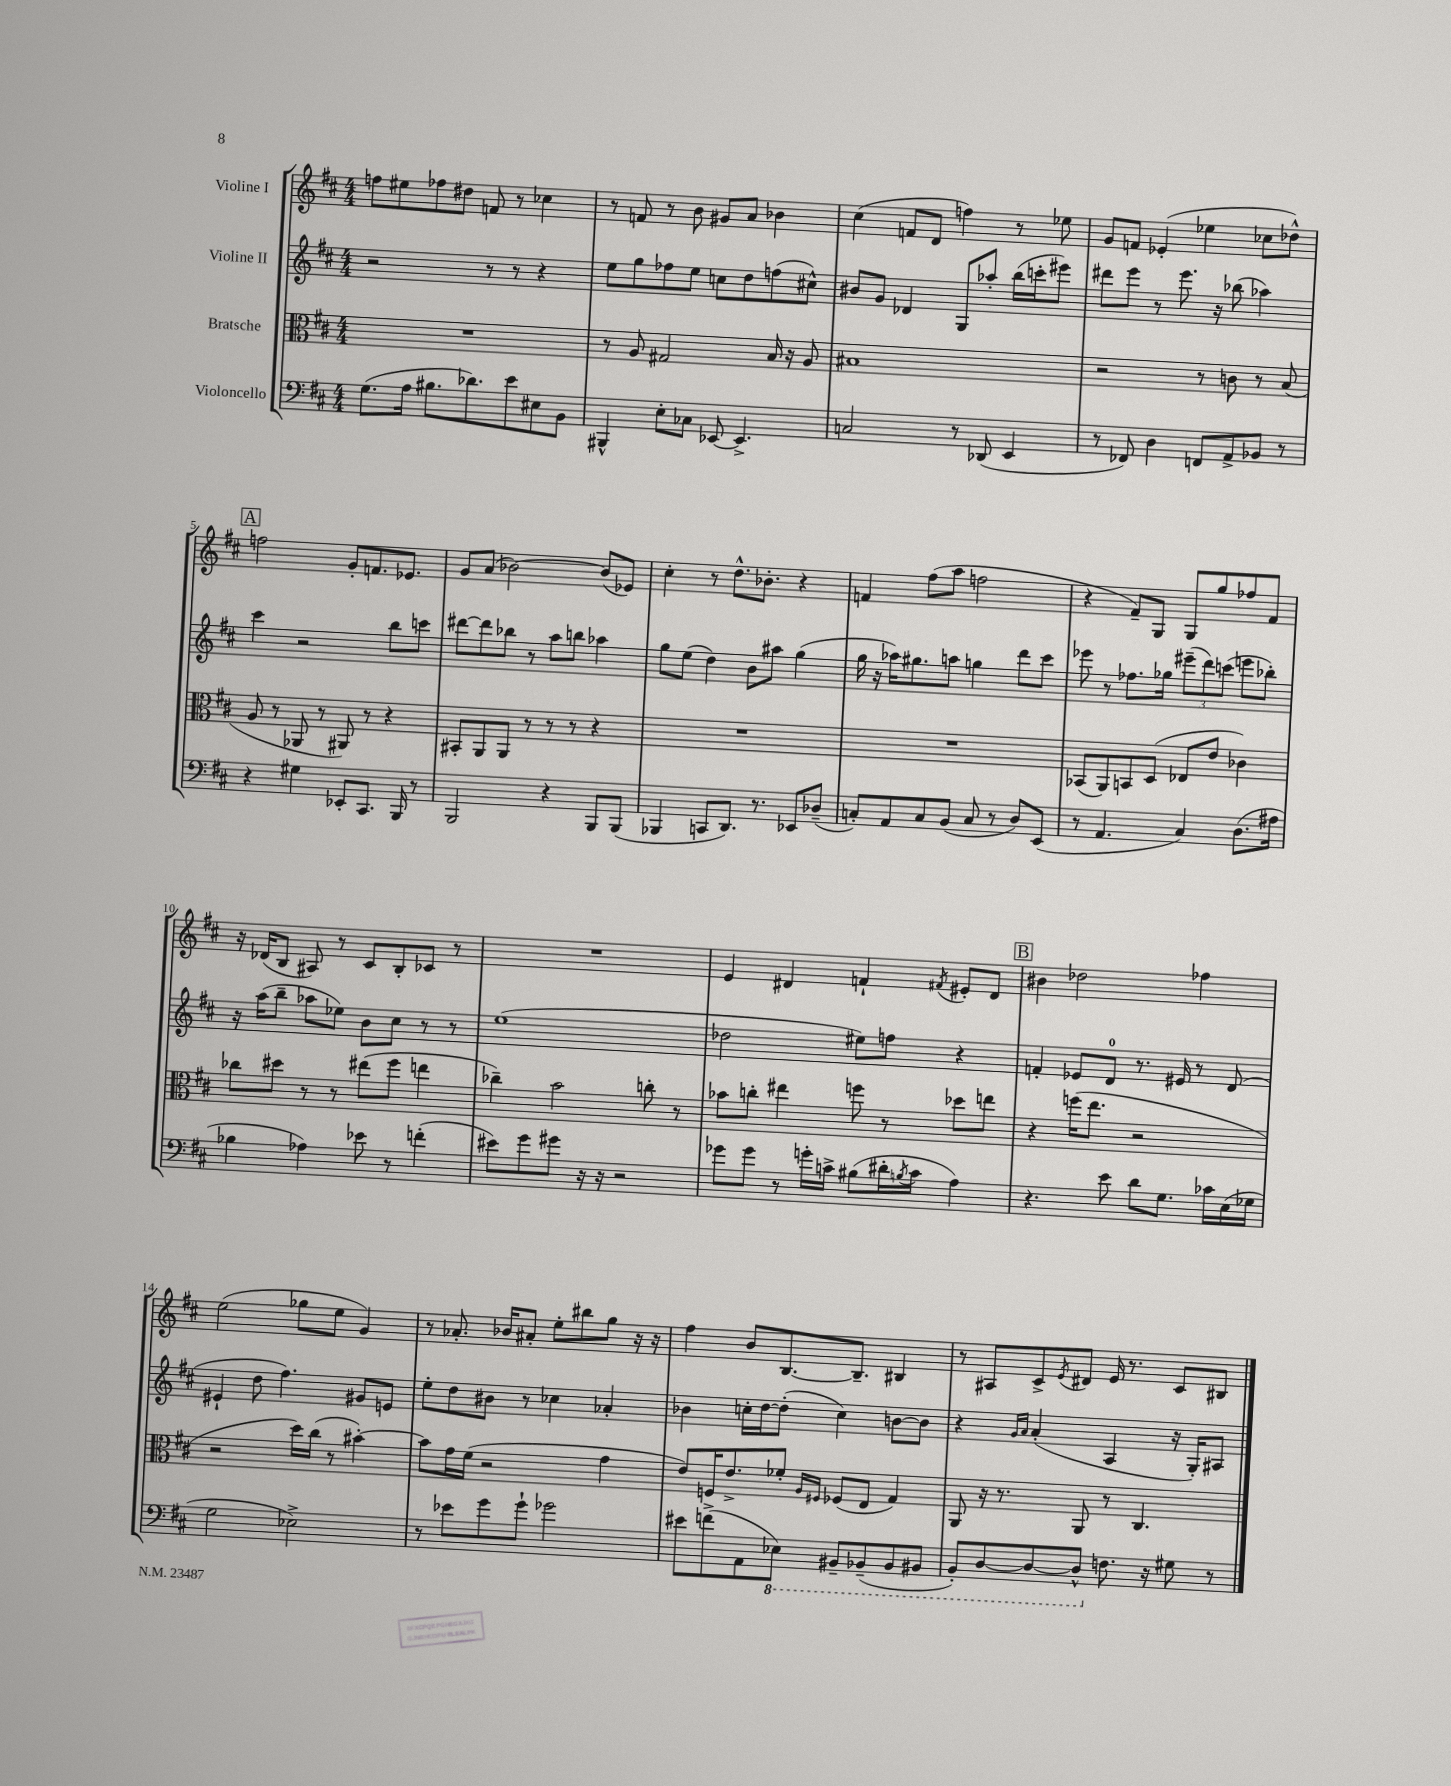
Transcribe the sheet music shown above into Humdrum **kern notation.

**kern	**kern	**kern	**kern
*staff4	*staff3	*staff2	*staff1
*clefF4	*clefC3	*clefG2	*clefG2
*k[f#c#]	*k[f#c#]	*k[f#c#]	*k[f#c#]
*M4/4	*M4/4	*M4/4	*M4/4
(8.G\L	1r	2r	8ff\L
.	.	.	8ee#\
16A\Jk	.	.	.
8.B#\L	.	.	8ff-\
.	.	.	8dd#\J
8.d-\)	.	.	.
.	.	8r	8f/
8e\	.	8r	8r
8E#\	.	4r	4cc-\
8BB\J	.	.	.
=	=	=	=
4BBB#^^/	8r	8ee\L	8r
.	8A/	8gg\	8f/
8E'\L	2G#/	8ff-\	8r
8C-\J	.	8ee\J	8b\
[8EE-/	.	8cc\L	8g#/L
4.EE-^/]	.	8dd\	8a/J
.	16B/	(8ff\	4b-\
.	16r	.	.
.	8A/	8cc#^^\J)	.
=	=	=	=
2C/	1B#	8b#/L	(4cc#\
.	.	8g/J	.
.	.	4d-/	8f/L
.	.	.	8d/J
8r	.	8G/L	4ff\)
(8DD-/	.	8aa-'/J	.
4EE/	.	(16bb\LL	8r
.	.	16ccc'\J	.
.	.	8eee#\J)	8ee-\
=	=	=	=
8r	2r	8ddd#\L	8g/L
8FF-/)	.	8eee\J	8f/J
4D\	.	8r	(4e-'/
.	.	8.eee\	.
8FF/L	8r	.	4ee-\
.	.	16r	.
8AA^/	8c\	(8bb-\	.
8BB-/J	8r	4aa-\)	8cc-\L
8r	(8B/	.	8dd-^^\J)
=	=	=	=
4r	8A/	4ccc#\	2ff\
.	8r	.	.
4G#\	8AA-/	2r	.
.	8r	.	.
8EE-'/L	8AA#/)	.	8g'/L
8.CC#/J	8r	.	8.f/
.	4r	8bb\L	.
16BBB/	.	.	8.e-/J
8r	.	8ccc\J	.
=	=	=	=
2BBB/	8BB#'/L	[8ddd#\L	8g/L
.	8AA/	8ddd#\]	(8a/J
.	8AA/J	8bb-\J	[2b-\)
.	8r	8r	.
4r	8r	8aa\L	.
.	8r	8bb\J	.
8BBB/L	4r	4aa-\	(8b-/]L
(8BBB/J	.	.	8e-/J)
=	=	=	=
4BBB-/	1r	8gg\L	4cc#'\
.	.	(8ee\J	.
8CC/L	.	4dd\)	8r
8.DD/J)	.	.	8.dd^^\L
.	.	8b\L	.
8.r	.	.	8.b-'\J
.	.	8aa#\J	.
8EE-/L	.	(4gg\	4r
(8D-~/J	.	.	.
=	=	=	=
8C'/L)	1r	16gg\	4f/
.	.	16r	.
8AA/	.	16aa-\LK)	.
.	.	8.gg#\	.
8C/	.	.	(8ff#\L
(8BB/J	.	8aa\J	8aa\J
8C/	.	4gg\	2ff\
8r	.	.	.
8D/L)	.	8ddd\L	.
(8EE/J	.	8ccc#\J	.
=	=	=	=
8r	(8BB-/L	8eee-\	4r
4.AA/	8AA/)	8r	.
.	8BB/	8.ff-\L	8f#~/L)
.	(8D/J	.	8G/J
.	.	16gg-\Jk	.
4C#/)	8E-/L	(12eee#~\L	8G/L
.	.	12ddd\)	.
.	8e/J	.	8gg/
.	.	(12ccc\J	.
(8.D\L	4c-\)	8eee\L	8ff-/
.	.	8bb-'\J)	8f#/J
16A#\Jk	.	.	.
=	=	=	=
4B-\	8cc-\L	16r	16r
.	.	(16aa\LK	(16d-/LK
.	8dd#\J	8bb~\J	8B/J
4A-\)	8r	8aa-\L	8A#/)
.	8r	8ee-\J)	8r
8e-\	(8ee#\L	8b\L	8c#/L
8r	8ff#\J	8cc#\J	8B'/
(4f'\	4ee\	8r	8c-/J
.	.	8r	8r
=	=	=	=
8e#\L)	4cc-~\)	(1ee	1r
8g\	.	.	.
8g#\J	2b\	.	.
16r	.	.	.
16r	.	.	.
2r	.	.	.
.	8cc'\	.	.
.	8r	.	.
=	=	=	=
8g-\L	8b-\L	2dd-\	4e/
8g-\J	8cc'\J	.	.
8r	4ee#\	.	4d#/
16g'\LL	.	.	.
16c^\JJ	.	.	.
(8B#\L	8ff\	8ee#\L)	4f`/
16d#'\L	8r	8ff\J	.
8qB/	.	.	.
16c\JJ	.	.	.
.	.	.	8qf#/
4A\)	8dd-\L	4r	8e#'/L
.	8ee\J	.	8d#/J
=	=	=	=
4.r	4r	4f'/	4b#\
.	(16ff\LK	8e-/L	2dd-\
.	8.ee\J	.	.
8e\	.	8d/J	.
8d\L	2r	8.r	.
8.G\J	.	.	.
.	.	16e#/	.
.	.	8r	4ff-\
16c-\LL	.	.	.
(16E\	.	(8d/	.
16G-\JJ	.	.	.
=	=	=	=
2G\	2r	4e#`/	(2ee\
.	.	8dd\	.
.	.	4.ff#\)	.
2E-^\)	16dd\LL)	.	8gg-\L
.	(16cc#\JJ	.	.
.	8r	.	8ee\J
.	[4b#'\)	8g#/L	4g/)
.	.	8e/J	.
=	=	=	=
8r	8b#\]L	8ee'\L	8r
8e-\L	16g\L	8dd\	8.a-'/
.	(16f#\JJ	.	.
8g\	2r	8b#\J	.
.	.	.	16b-/LK
8g`\J	.	8r	8a#'/J
2g-\	.	4cc-\	8ee'\L
.	.	.	8bb#\
.	4g\	4a-'/	8gg\J
.	.	.	16r
.	.	.	16r
=	=	=	=
8e#\L	8e/L)	4b-\	4ff#\
(8f^\	16F/K	.	.
.	8.e^/	.	.
8AA\	.	16cc'\LL	8b/L
.	.	[16dd\J	.
8EE-\J)	8f-'/J	(8dd'\]J	[8.B/
.	16qqA/LL	.	.
.	16qqF#/JJ	.	.
8BBB#~/L	(8F-/L	4cc\)	.
.	.	.	8.B~/]J
(8BBB-~/	8E/J	.	.
8BBB-/	4G/)	[8b\L	4B#/
8BBB#/J	.	8b\]J	.
=	=	=	=
8BBB'/L)	8AA/	4r	8r
[8DD/	16r	.	8A#/L
.	8.r	.	.
.	.	16qqg/LL	.
.	.	16qqa/JJ	.
8DD/_	.	(4a'/	8c#^/
.	.	.	8qe/
8DD^^/]J	8AA/	.	8d#/J
8.F\	8r	4A/	16e/
.	.	.	8.r
.	4.C#/	.	.
16r	.	.	.
8G#\	.	16r	8c#/L
.	.	16G'/LK)	.
8r	.	8A#/J	8B#/J
==	==	==	==
*-	*-	*-	*-
